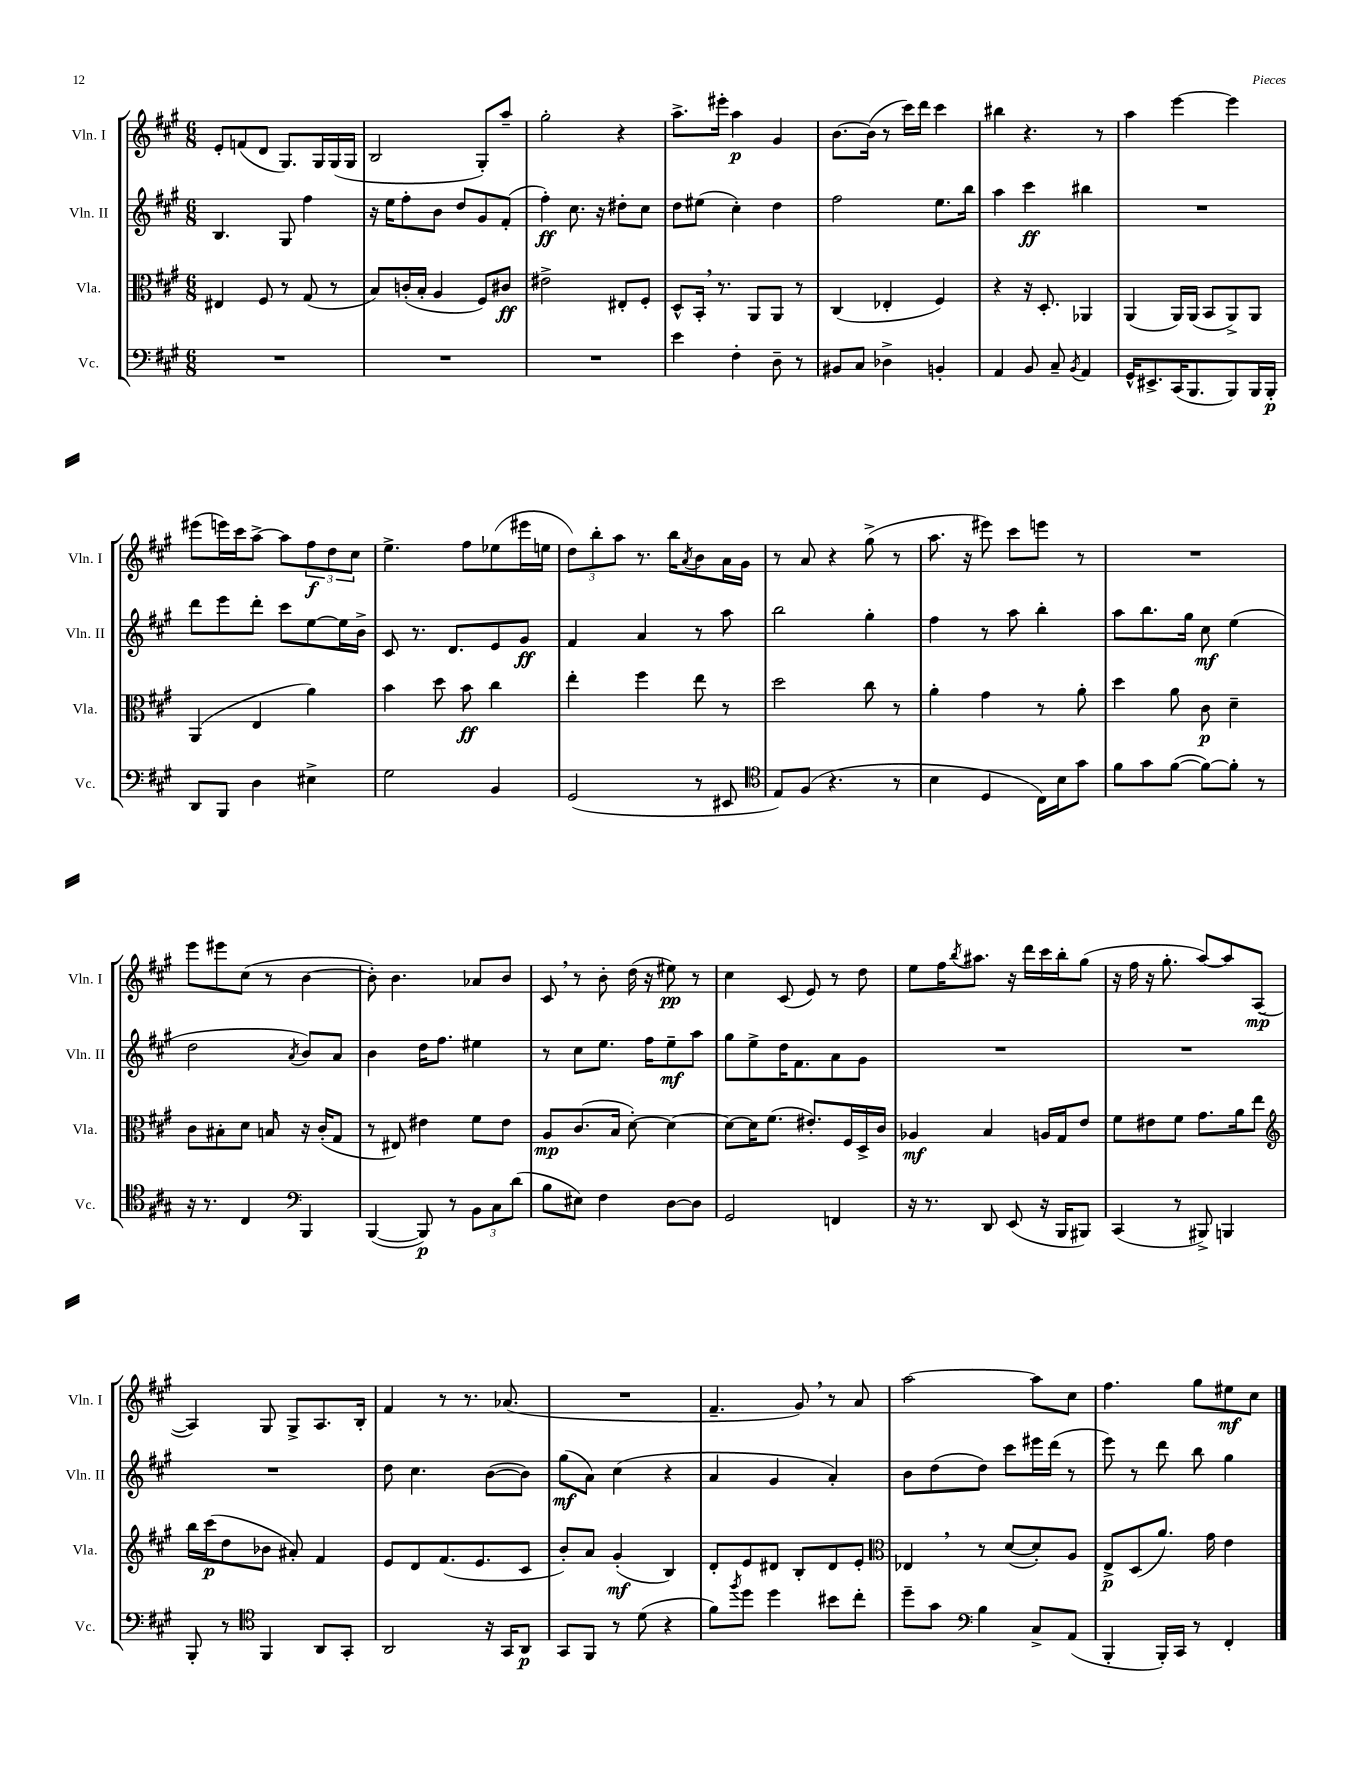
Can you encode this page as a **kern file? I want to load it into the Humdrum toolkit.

**kern	**kern	**kern	**kern
*staff4	*staff3	*staff2	*staff1
*clefF4	*clefC3	*clefG2	*clefG2
*k[f#c#g#]	*k[f#c#g#]	*k[f#c#g#]	*k[f#c#g#]
*M6/8	*M6/8	*M6/8	*M6/8
2.r	4E#	4.B	8e'
.	.	.	(8f
.	8F#	.	8d
.	8r	8G#	8.G#)
.	(8G#	4ff#	.
.	.	.	16G#
.	8r	.	(16G#
.	.	.	16G#
=	=	=	=
2.r	8B)	16r	2B
.	.	16ee	.
.	(16c'	8ff#'	.
.	16B'	.	.
.	4A	8b	.
.	.	8dd	.
.	8F#)	8g#	8G#')
.	8c#	(8f#'	8aa~
=	=	=	=
2.r	2e#^	4ff#')	2gg#'
.	.	8.cc#	.
.	.	16r	.
.	8E#'	8dd#'	4r
.	8F#'	8cc#	.
=	=	=	=
4e	8D^^	8dd	8.aa^
.	16BB'	(8ee#	.
.	8.r	.	16eee#'
4F#'	.	4cc#')	4aa
.	8AA	.	.
8D~	8AA	4dd	4g#
8r	8r	.	.
=	=	=	=
8BB#	(4C#	2ff#	[8.b
8C#	.	.	.
.	.	.	(16b]
4D-^	4E-'	.	8r
.	.	.	16ccc#)
.	.	.	16ddd
4BB'	4F#)	8.ee	4ccc#
.	.	16bb	.
=	=	=	=
4AA	4r	4aa	4bb#
8BB	16r	4ccc#	4.r
.	8.D'	.	.
8C#~	.	.	.
8qBB	.	.	.
4AA	4AA-	4bb#	.
.	.	.	8r
=	=	=	=
16GG#^^	(4AA	2.r	4aa
8.EE#^	.	.	.
(16CC#	16AA)	.	[4eee
8.BBB	(16AA	.	.
.	8BB	.	.
8BBB)	8AA^)	.	4eee]
16BBB	8AA	.	.
16BBB'	.	.	.
=	=	=	=
8DD	(4AA	8ddd	(8eee#
8BBB	.	8eee	16eee)
.	.	.	16ccc#
4D	4E	8ddd'	[8aa^
.	.	8ccc#	8aa]
4E#^	4a)	[8ee	12ff#
.	.	.	12dd
.	.	16ee]	.
.	.	.	12cc#
.	.	16b^	.
=	=	=	=
2G#	4b	8c#	4.ee^
.	.	8.r	.
.	8dd	.	.
.	.	8.d	.
.	8b	.	8ff#
4BB	4cc#	8e	(8ee-
.	.	8g#	16eee#
.	.	.	16ee
=	=	=	=
(2GG#	4ee'	4f#	12dd)
.	.	.	12bb'
.	.	.	12aa
.	4ff#	4a	8.r
.	.	.	16bb
.	.	.	8qa
8r	8ee	8r	8b
8EE#	8r	8aa	16a
.	.	.	16g#
=	=	=	=
*clefC4	*	*	*
8E)	2dd	2bb	8r
(8F#	.	.	8a
4.r	.	.	4r
.	8cc#	4gg#'	(8gg#^
8r	8r	.	8r
=	=	=	=
4B	4a'	4ff#	8.aa
.	.	.	16r
4D	4g#	8r	8eee#)
.	.	8aa	8ccc#
16C#)	8r	4bb'	8eee
16B	.	.	.
8g#	8a'	.	8r
=	=	=	=
8f#	4dd	8aa	2.r
8g#	.	8.bb	.
([8f#	8a	.	.
.	.	16gg#	.
8f#_)	8c#	8cc#	.
8f#']	4d~	(4ee	.
8r	.	.	.
=	=	=	=
16r	8c#	2dd	8eee
8.r	.	.	.
.	8B#'	.	8eee#
4C#	8d	.	(8cc#
.	8B	.	8r
*clefF4	*	*	*
.	.	8qa	.
4BBB	16r	8b)	[4b
.	(16c#'	.	.
.	8G#	8a	.
=	=	=	=
([4BBB	8r	4b	8b'])
.	8E#)	.	4.b
8BBB])	4e#	16dd	.
.	.	8.ff#	.
8r	.	.	.
12BB	8f#	4ee#	8a-
12C#	.	.	.
.	8e#	.	8b
(12d	.	.	.
=	=	=	=
8B	8A	8r	8c#
8E#)	(8.c#	8cc#	8r
4F#	.	8.ee	8b'
.	16B	.	.
.	[8d')	.	(16dd
.	.	16ff#	16r
[8D	4d_	8ee~	8ee#)
8D]	.	8aa	8r
=	=	=	=
2GG#	8d_	8gg#	4cc#
.	16d]	8ee^	.
.	(8.f#	.	.
.	.	16dd	(8c#
.	.	8.f#	.
.	8.e#')	.	8e)
4FF	.	8a	8r
.	16F#	.	.
.	16D^	8g#	8dd
.	16c#	.	.
=	=	=	=
16r	4A-	2.r	8ee
8.r	.	.	.
.	.	.	16ff#
.	.	.	8qbb
.	.	.	8.aa#
8DD	4B	.	.
(8EE	.	.	16r
.	.	.	16ddd
16r	16A	.	16ccc#
16BBB	16G#	.	16bb'
8BBB#)	8e	.	(8gg#
=	=	=	=
(4CC#	8f#	2.r	16r
.	.	.	16ff#
.	8e#	.	16r
.	.	.	8.gg#'
8r	8f#	.	.
8BBB#^)	8.g#	.	[8aa)
4BBB	.	.	8aa]
.	16a	.	.
.	8ee	.	([8A
=	=	=	=
*	*clefG2	*	*
8BBB'	16bb	2.r	4A])
.	(16ccc#	.	.
8r	8dd	.	.
*clefC4	*	*	*
4FF#	8b-	.	8G#
.	8a#')	.	8G#^
8AA	4f#	.	8.A
8GG#'	.	.	.
.	.	.	16B'
=	=	=	=
2AA	8e	8dd	4f#
.	8d	4.cc#	.
.	(8.f#	.	8r
.	.	.	8.r
.	8.e	.	.
16r	.	([8b	.
16GG#	.	.	(8.a-
8AA	8c#	8b])	.
=	=	=	=
8GG#	8b')	(8gg#	2.r
8FF#	8a	8a)	.
8r	(4g#'	(4cc#	.
(8d	.	.	.
4r	4B)	4r	.
=	=	=	=
8f#)	8d'	4a	4.f#~
8qff#	.	.	.
8dd	8e	.	.
4dd	8d#	4g#	.
.	8B'	.	8g#)
8b#	8d#	4a')	8r
8cc#'	8e'	.	8a
=	=	=	=
*	*clefC3	*	*
8dd~	4E-	8b	[2aa
8g#	.	(8dd	.
*clefF4	*	*	*
4B	8r	8dd)	.
.	([8d	8ccc#	.
8C#^	8d'])	16eee#	8aa]
.	.	(16ddd	.
(8AA	8A	8r	8cc#
=	=	=	=
4BBB'	8E^	8eee)	4.ff#
.	(8D	8r	.
16BBB')	8.a)	8ddd	.
16CC#	.	.	.
8r	.	8bb	8gg#
.	16g#	.	.
4FF#'	4e	4gg#	8ee#
.	.	.	8cc#
==	==	==	==
*-	*-	*-	*-
